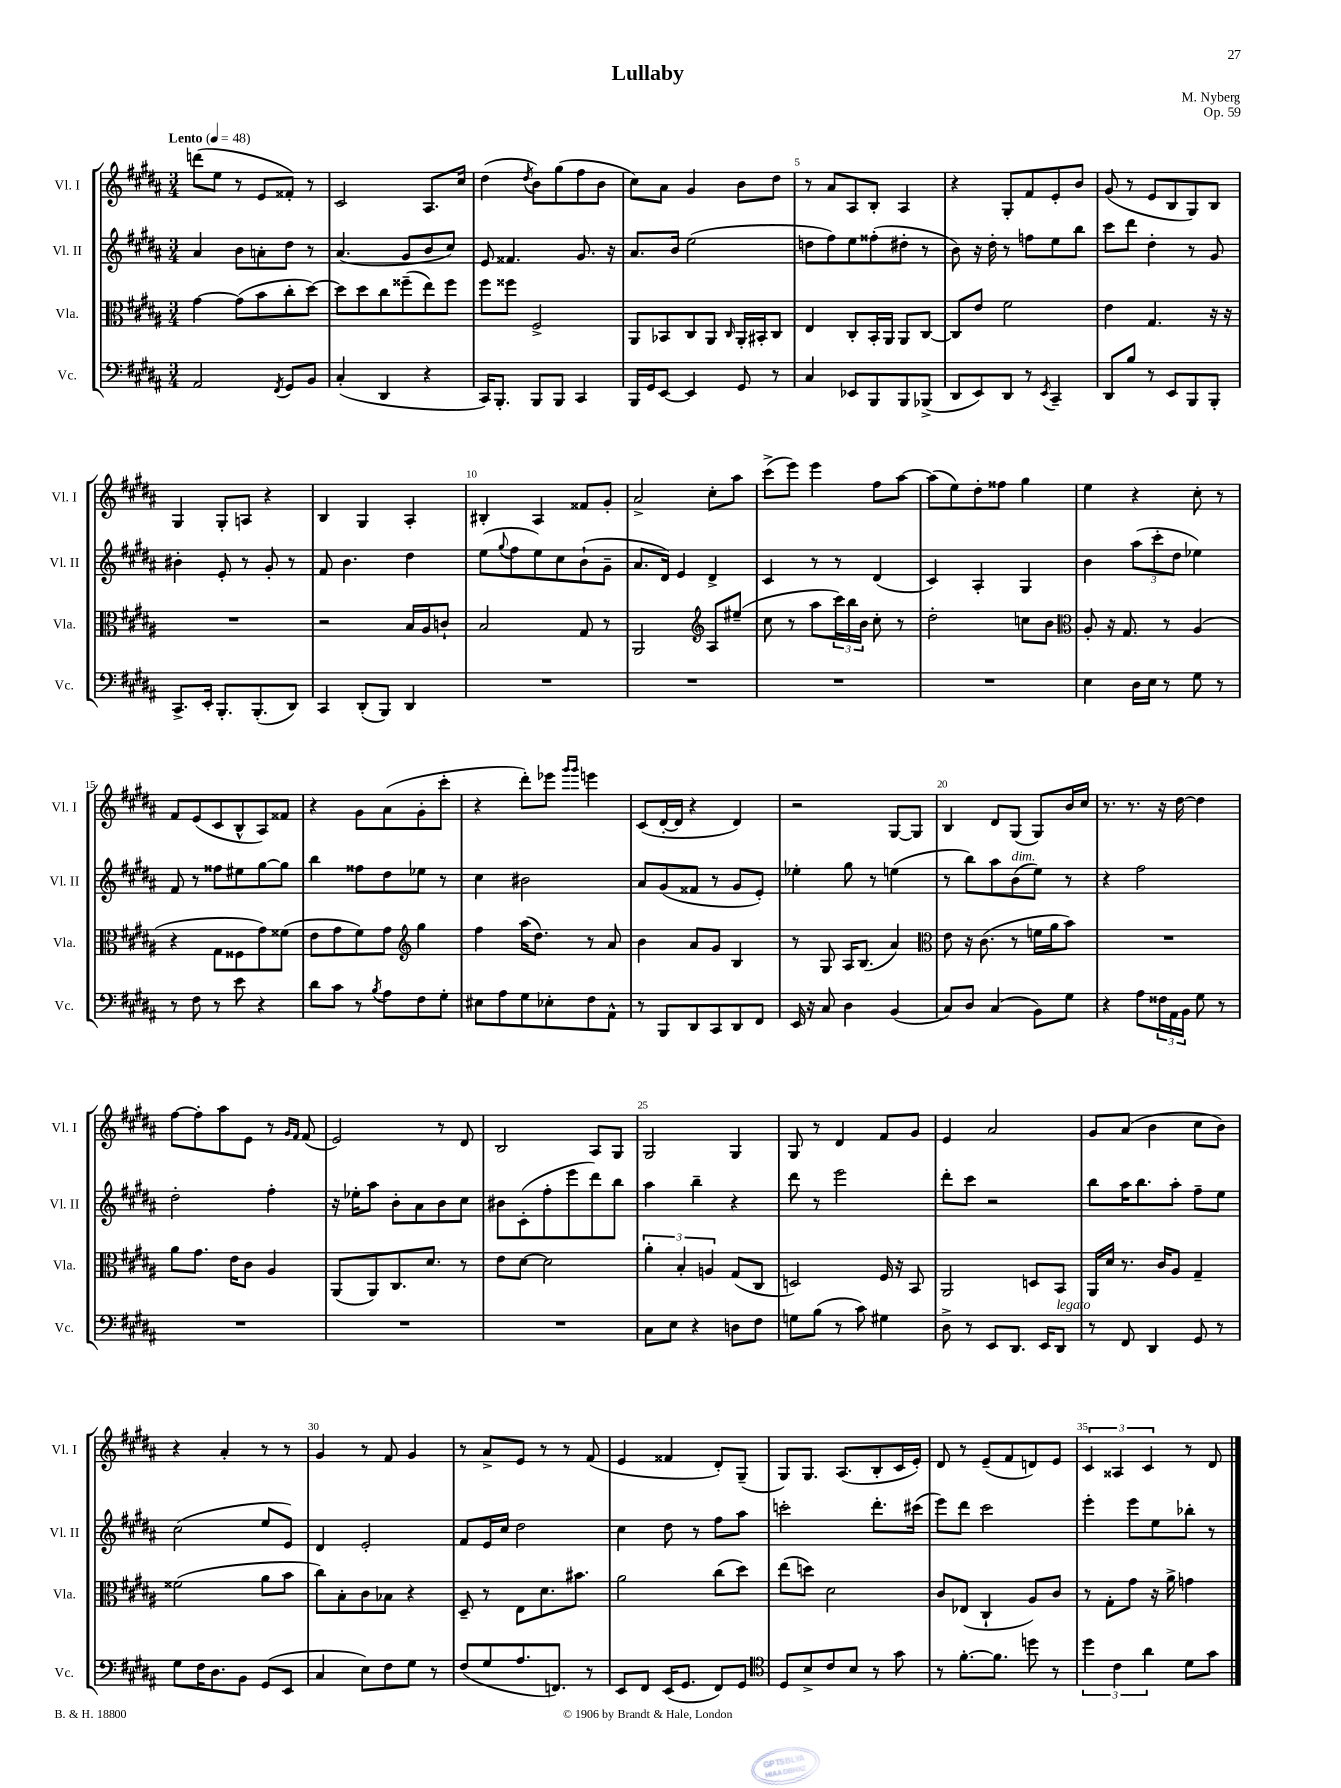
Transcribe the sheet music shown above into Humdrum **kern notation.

**kern	**kern	**kern	**kern
*staff4	*staff3	*staff2	*staff1
*clefF4	*clefC3	*clefG2	*clefG2
*k[f#c#g#d#a#]	*k[f#c#g#d#a#]	*k[f#c#g#d#a#]	*k[f#c#g#d#a#]
*M3/4	*M3/4	*M3/4	*M3/4
*MM48	*MM48	*MM48	*MM48
2AA#	[4g#	4a#	(8ddd
.	.	.	8ee
.	(8g#]	8b	8r
.	8b	8a'	8e
8qFF#	.	.	.
8GG#	8cc#'	8dd#	8f##')
8BB	[8dd#)	8r	8r
=	=	=	=
(4C#'	8dd#]	(4.a#	2c#
.	8dd#	.	.
4DD#	8cc#	.	.
.	(8ff##~	8g#	.
4r	8ee)	8b	8.A#
.	8ff##	8cc#)	.
.	.	.	16cc#
=	=	=	=
16CC#)	8ff#	8e	(4dd#
8.BBB'	.	.	.
.	8ff##	4.f##	.
.	.	.	8qdd#
8BBB	2F#^	.	8b)
8BBB	.	.	(8gg#
4CC#	.	8.g#	8ff#
.	.	.	8b
.	.	16r	.
=	=	=	=
16BBB	8AA#	8.a#	8cc#)
16GG#	.	.	.
[8EE	8BB-	.	8a#
.	.	16b	.
4EE]	8C#	(2ee	4g#
.	8AA#	.	.
.	16qqC#	.	.
8GG#	16AA#'	.	8b
.	16BB#'	.	.
8r	8C#	.	8dd#
=	=	=	=
4C#	4E	8dd	8r
.	.	8ff#)	8a#
8EE-	8C#'	8ee	8A#
8BBB	16BB'	(8ff##'	8B'
.	16AA#	.	.
8BBB	8AA#	8dd#'	4A#
(8BBB-^	[8C#	8r	.
=	=	=	=
8DD#	8C#]	8b)	4r
8EE)	8e	16r	.
.	.	16dd#'	.
8DD#	2f#	8r	8G#'
8r	.	8ff	8f#
8qEE	.	.	.
4CC#~	.	8ee	8e'
.	.	8bb	8b
=	=	=	=
8DD#	4e	8ccc#	(8g#
8B	.	8ddd#	8r
8r	4.G#	4dd#'	8e
8EE	.	.	8B
8BBB	.	8r	8G#)
8BBB'	16r	8g#	8B
.	16r	.	.
=	=	=	=
8.CC#^	2.r	4b#'	4G#
16EE'	.	.	.
8.BBB'	.	8e'	8G#'
.	.	8r	8A
(8.BBB'	.	.	.
.	.	8g#'	4r
8DD#)	.	8r	.
=	=	=	=
4CC#	2r	8f#	4B
.	.	4.b	.
(8DD#'	.	.	4G#
8BBB)	.	.	.
4DD#	16B	4dd#	4A#'
.	16A#	.	.
.	8c`	.	.
=	=	=	=
2.r	2B	(8ee	4B#'
.	.	8qqgg#	.
.	.	8ff#	.
.	.	8ee)	4A#
.	.	8cc#	.
.	8G#	(8b`	8f##
.	8r	8g#~	8g#'
=	=	=	=
2.r	2AA#	8.a#	2a#^
.	.	16d#)	.
.	.	4e	.
*	*clefG2	*	*
.	8A#	4d#^	8cc#'
.	(8ee#~	.	8aa#
=	=	=	=
2.r	8cc#	4c#	(8ccc#^
.	8r	.	8eee)
.	8aa#	8r	4eee
.	24ccc#)	8r	.
.	24bb	.	.
.	24b	.	.
.	8cc#'	(4d#	8ff#
.	8r	.	[8aa#
=	=	=	=
2.r	2dd#'	4c#)	(8aa#]
.	.	.	8ee)
.	.	4A#'	8dd#'
.	.	.	8ff##
.	8cc	4G#	4gg#
.	8b	.	.
=	=	=	=
*	*clefC3	*	*
4E	8A#'	4b	4ee
.	16r	.	.
.	8.G#	.	.
16D#	.	(12aa#	4r
16E	.	.	.
.	.	12ccc#'	.
8r	8r	.	.
.	.	12dd#	.
8G#	(4A#	4ee-)	8cc#'
8r	.	.	8r
=	=	=	=
8r	4r	8f#	8f#
8F#	.	8r	(8e
8r	8G#	8ff##	8c#
8e	8F##	8ee#	8B^^
4r	8g#)	[8gg#	8A#)
.	(8f##	8gg#]	8f##
=	=	=	=
8d#	8e	4bb	4r
8c#	8g#	.	.
8r	8f#)	8ff##	8g#
8qB	.	.	.
8A#	8g#	8dd#	(8a#
*	*clefG2	*	*
8F#	4gg#	8ee-	8g#'
8G#'	.	8r	8ccc#'
=	=	=	=
8E#	4ff#	4cc#	4r
8A#	.	.	.
8G#	(16aa#	2b#	8ddd#')
.	8.dd#)	.	.
8E-'	.	.	8eee-
.	.	.	16qqggg#
.	.	.	16qqggg#
8F#	8r	.	4eee
8AA#^^	8a#	.	.
=	=	=	=
8r	4b	8a#	(8c#
8BBB	.	(8g#	[16d#'
.	.	.	16d#]
8DD#	8a#	8f##	4r
8CC#	8g#	8r	.
8DD#	4B	8g#	4d#)
8FF#	.	8e')	.
=	=	=	=
16EE	8r	4ee-'	2r
16r	.	.	.
8C#	8G#	.	.
4D#	16A#	8gg#	.
.	(8.B	.	.
.	.	8r	.
(4BB	4a#)	(4ee	[8G#
.	.	.	8G#]
=	=	=	=
*	*clefC3	*	*
8C#)	8e	8r	4B
8D#	16r	8bb)	.
.	(8.c#	.	.
(4C#	.	8aa#	8d#
.	8r	(8b	(8G#
8BB)	16f	8ee)	8G#)
.	16a#	.	.
8G#	8b)	8r	16b
.	.	.	16cc#
=	=	=	=
4r	2.r	4r	8.r
.	.	.	8.r
8A#	.	2ff#	.
24F##	.	.	16r
24AA#	.	.	.
.	.	.	[16dd#
24BB	.	.	.
8G#	.	.	4dd#]
8r	.	.	.
=	=	=	=
2.r	8a#	2dd#'	[8ff#
.	8.g#	.	8ff#']
.	.	.	8aa#
.	16e	.	.
.	8c#	.	8e
.	4A#	4ff#'	8r
.	.	.	16qqg#
.	.	.	16qqf#
.	.	.	(8f#
=	=	=	=
2.r	(8AA#	16r	2e)
.	.	16ee-'	.
.	8AA#)	8aa#	.
.	8.C#	8b'	.
.	.	8a#	.
.	8.d#	.	.
.	.	8b	8r
.	8r	8cc#	8d#
=	=	=	=
2.r	8e	8b#	2B
.	[8d#	(8c#'	.
.	2d#]	8ff#'	.
.	.	8eee	.
.	.	8ddd#)	8A#
.	.	8bb	8G#
=	=	=	=
8C#	6a#'	4aa#	2G#
8E	.	.	.
.	6B'	.	.
4r	.	4bb~	.
.	6A	.	.
8D	(8G#	4r	4G#
8F#	8C#	.	.
=	=	=	=
8G	2D)	8ddd#	8G#
(8B	.	8r	8r
8r	.	2eee	4d#
8c#)	.	.	.
4G#	16F#	.	8f#
.	16r	.	.
.	8BB	.	8g#
=	=	=	=
8D#^	2AA#	8ddd#'	4e
8r	.	8ccc#	.
8EE	.	2r	2a#
8.DD#	.	.	.
.	8D	.	.
16EE	.	.	.
8DD#	8BB	.	.
=	=	=	=
8r	16AA#	8bb	8g#
.	16d#	.	.
8FF#	8.r	16aa#	(8a#
.	.	8.bb	.
4DD#	.	.	4b
.	16c#	.	.
.	8A#	8aa#'	.
8GG#	4G#~	8ff#~	8cc#
8r	.	8ee	8b)
=	=	=	=
8G#	(2f##	(2cc#	4r
16F#	.	.	.
8.D#	.	.	.
.	.	.	4a#'
8BB	.	.	.
(8GG#	8a#	8ee	8r
8EE	8b	8e)	8r
=	=	=	=
4C#	8cc#)	4d#	4g#
.	8B'	.	.
8E)	8c#	2e'	8r
8F#	8B-	.	8f#
8G#	4r	.	4g#
8r	.	.	.
=	=	=	=
(8F#	8D#~	8f#	8r
8G#	8r	16e	8a#^
.	.	16cc#	.
8.A#	8E	2dd#	8e
.	8.d#	.	8r
8.FF)	.	.	.
.	.	.	8r
.	8.b#	.	.
8r	.	.	(8f#
=	=	=	=
8EE	2a#	4cc#	4e
8FF#	.	.	.
(16EE	.	8dd#	4f##
8.GG#	.	.	.
.	.	8r	.
8FF#)	(8cc#	8ff#	8d#')
8GG#	8dd#)	8aa#	(8G#~
=	=	=	=
*clefC4	*	*	*
8D#	(8ee	2ccc'	8G#)
8B^	8dd)	.	8.G#
8c#	2d#	.	.
.	.	.	(8.A#
8B	.	.	.
8r	.	8.ddd#'	8B'
8g#	.	.	16c#
.	.	(16ccc#	16e')
=	=	=	=
8r	8c#	8eee)	8d#
[8.f#'	(8E-	8ddd#	8r
.	4C#`	2ccc#	(8e~
8.f#]	.	.	.
.	.	.	8f#
8dd	8A#)	.	8d)
8r	8c#	.	8e
=	=	=	=
6dd#	8r	4eee'	6c#
.	8G#'	.	.
6c#	.	.	6A##
.	8g#	8eee	.
6a#	.	.	6c#
.	16r	8ee	.
.	16a#^	.	.
8d#	4g	8bb-'	8r
8g#	.	8r	8d#
==	==	==	==
*-	*-	*-	*-
